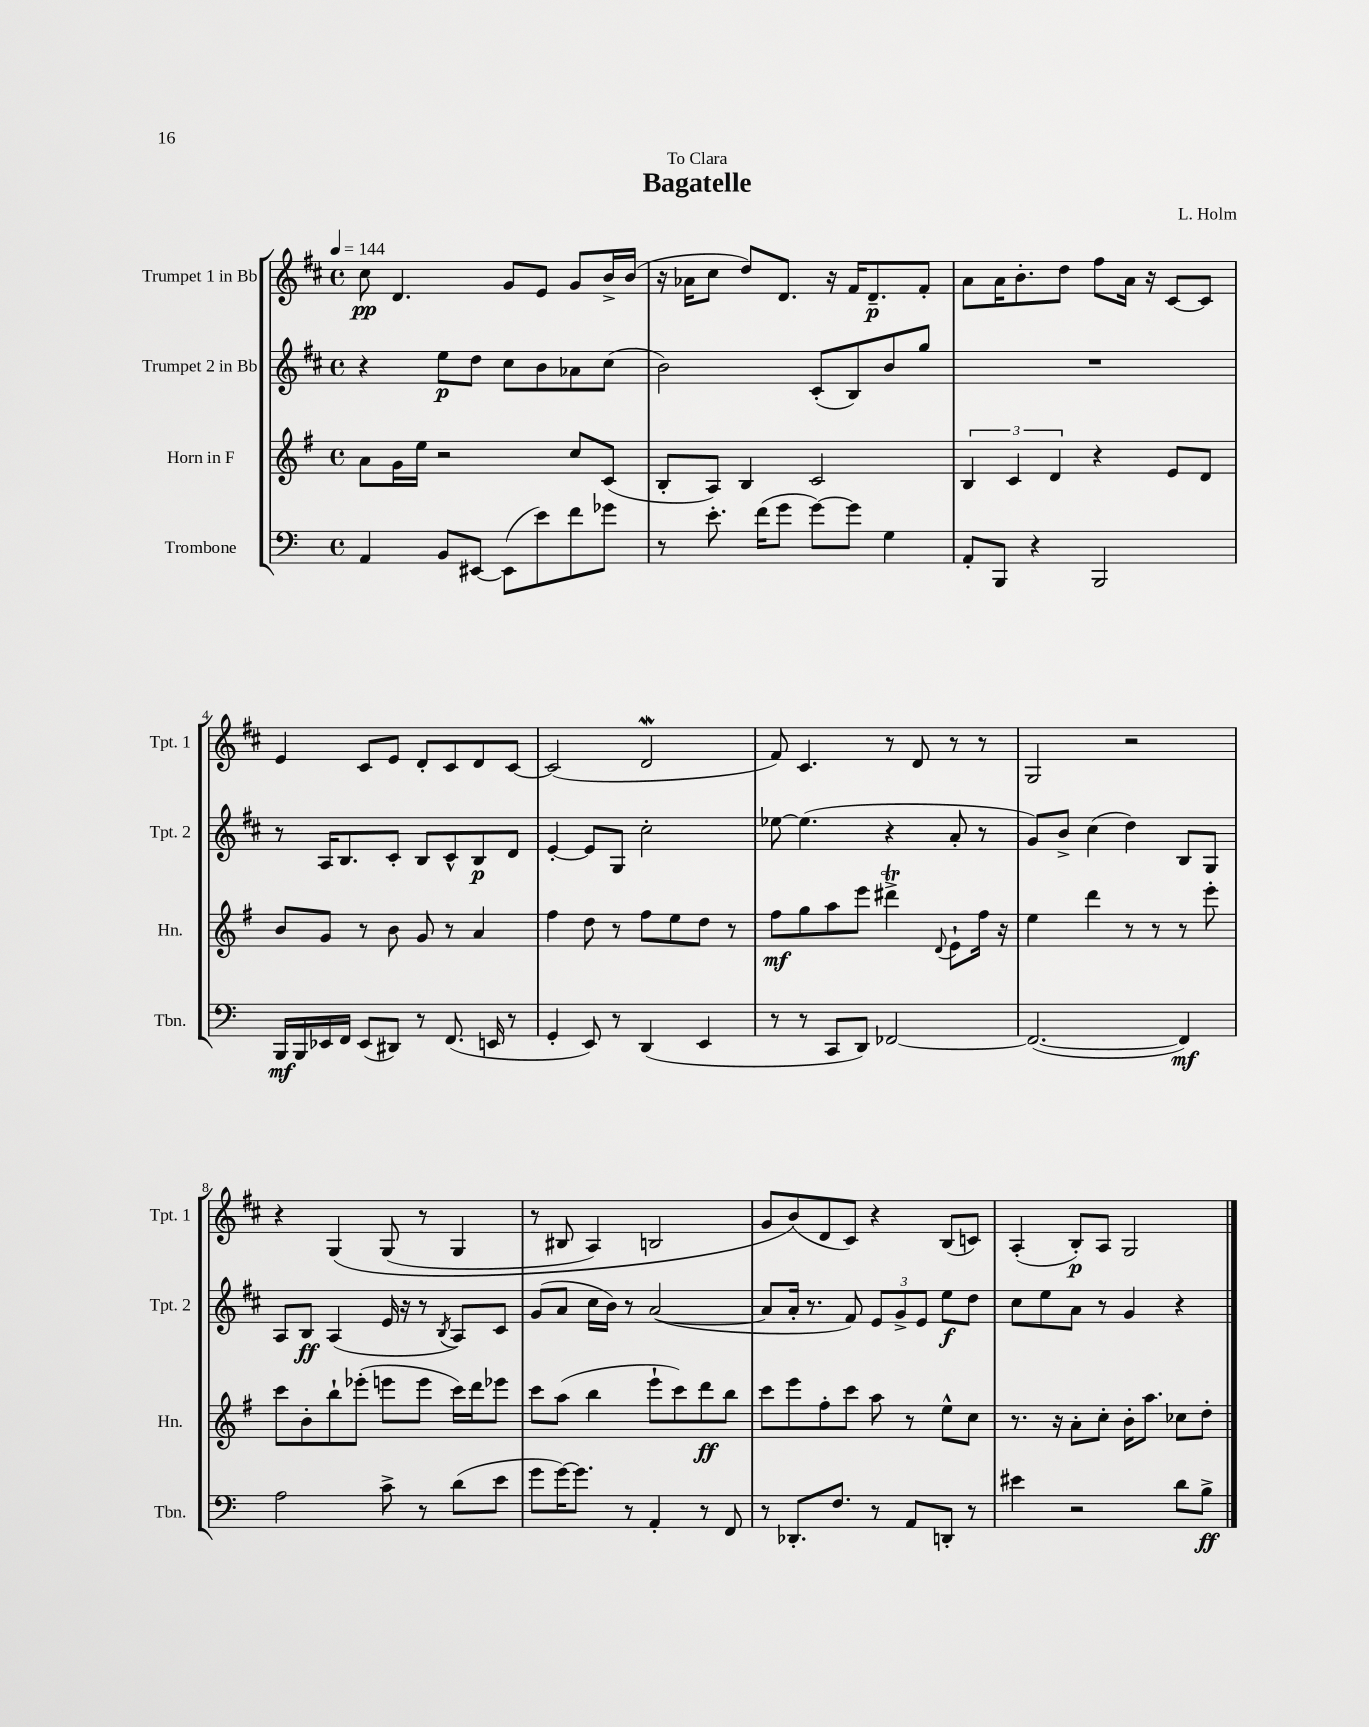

**kern	**dynam	**kern	**dynam	**kern	**dynam	**kern	**dynam
*part4	*part4	*part3	*part3	*part2	*part2	*part1	*part1
*staff4	*staff4	*staff3	*staff3	*staff2	*staff2	*staff1	*staff1
*I"Trombone	*	*I"Horn in F	*	*I"Trumpet 2 in Bb	*	*I"Trumpet 1 in Bb	*
*I'Tbn.	*	*I'Hn.	*	*I'Tpt. 2	*	*I'Tpt. 1	*
*clefF4	*	*clefG2	*	*clefG2	*	*clefG2	*
*k[]	*	*k[f#]	*	*k[f#c#]	*	*k[f#c#]	*
*M4/4	*	*M4/4	*	*M4/4	*	*M4/4	*
*met(c)	*	*met(c)	*	*met(c)	*	*met(c)	*
*MM144	*	*MM144	*	*MM144	*	*MM144	*
=1	=1	=1	=1	=1	=1	=1	=1
4AA/	.	8a\L	.	4r	.	8cc#\	pp
.	.	16g\L	.	.	.	4.d/	.
.	.	16ee\JJ	.	.	.	.	.
8BB/L	.	2r	.	8ee\L	p	.	.
[8EE#X/J	.	.	.	8dd\J	.	.	.
(8EE#\L]	.	.	.	8cc#\L	.	8g/L	.
8e\)	.	.	.	8b\	.	8e/J	.
8f\	.	8cc/L	.	8a-X\	.	8g/L	.
8g-X\J	.	(8c/J	.	(8cc#\J	.	16b^/L	.
.	.	.	.	.	.	(16b/JJ	.
=2	=2	=2	=2	=2	=2	=2	=2
8r	.	8B'/L	.	2b\)	.	16r	.
.	.	.	.	.	.	16a-X\KL	.
8.e'\	.	8A/J)	.	.	.	8cc#\J	.
.	.	4B/	.	.	.	8dd/L)	.
(16f\KL	.	.	.	.	.	.	.
8g\J	.	.	.	.	.	8.d/J	.
[8g\L)	.	2c/	.	(8c#'/L	.	.	.
.	.	.	.	.	.	16r	.
8g\J]	.	.	.	8B/)	.	16f#/KL	.
.	.	.	.	.	.	8.d~/	p
4G\	.	.	.	8b/	.	.	.
.	.	.	.	8gg/J	.	8f#'/J	.
=3	=3	=3	=3	=3	=3	=3	=3
8AA'/L	.	6B/	.	1r	.	8a\L	.
8BBB/J	.	.	.	.	.	16a\K	.
.	.	6c/	.	.	.	.	.
.	.	.	.	.	.	8.b'\	.
4r	.	.	.	.	.	.	.
.	.	6d/	.	.	.	.	.
.	.	.	.	.	.	8dd\J	.
2BBB/	.	4r	.	.	.	8ff#\L	.
.	.	.	.	.	.	16a\Jk	.
.	.	.	.	.	.	16r	.
.	.	8e/L	.	.	.	[8c#/L	.
.	.	8d/J	.	.	.	8c#/J]	.
!!LO:LB:g=z
=4	=4	=4	=4	=4	=4	=4	=4
16BBB/LL	mf	8b/L	.	8r	.	4e/	.
16BBB/	.	.	.	.	.	.	.
16EE-X/	.	8g/J	.	16A/KL	.	.	.
16FF/JJ	.	.	.	8.B/	.	.	.
(8EE-/L	.	8r	.	.	.	8c#/L	.
8DD#X/J)	.	8b\	.	8c#'/J	.	8e/J	.
8r	.	8g/	.	8B/L	.	8d'/L	.
(8.FF/	.	8r	.	8c#^^/	.	8c#/	.
.	.	4a/	.	8B/	p	8d/	.
16EEn/	.	.	.	.	.	.	.
8r	.	.	.	8d/J	.	[8c#/J	.
=5	=5	=5	=5	=5	=5	=5	=5
4GG'/	.	4ff#\	.	[4e'/	.	(2c#/]	.
8EE/)	.	8dd\	.	8e/L]	.	.	.
8r	.	8r	.	8G/J	.	.	.
(4DD/	.	8ff#\L	.	2cc#'\	.	2dw/	.
.	.	8ee\	.	.	.	.	.
4EE/	.	8dd\J	.	.	.	.	.
.	.	8r	.	.	.	.	.
=6	=6	=6	=6	=6	=6	=6	=6
8r	.	8ff#\L	mf	[8ee-X\	.	8f#/)	.
8r	.	8gg\	.	(4.ee-\]	.	4.c#/	.
8CC/L	.	8aa\	.	.	.	.	.
8DD/J)	.	8eee\J	.	.	.	.	.
[2FF-X/	.	4ddd#Xt^\	.	4r	.	8r	.
.	.	.	.	.	.	8d/	.
.	.	8qqd/	.	.	.	.	.
.	.	8e`\L	.	8a'/	.	8r	.
.	.	16ff#\Jk	.	8r	.	8r	.
.	.	16r	.	.	.	.	.
=7	=7	=7	=7	=7	=7	=7	=7
(2.FF-/_	.	4ee\	.	8g/L)	.	2G/	.
.	.	.	.	8b^/J	.	.	.
.	.	4ddd\	.	(4cc#\	.	.	.
.	.	8r	.	4dd\)	.	2r	.
.	.	8r	.	.	.	.	.
4FF-/])	mf	8r	.	8B/L	.	.	.
.	.	8eee'\	.	8G/J	.	.	.
!!LO:LB:g=z
=8	=8	=8	=8	=8	=8	=8	=8
2A\	.	8ccc\L	.	8A/L	.	4r	.
.	.	8b'\	.	8B/J	ff	.	.
.	.	8bb`\	.	(4A/	.	(4G/	.
.	.	(8eee-X'\J	.	.	.	.	.
8c^\	.	8eeen\L	.	16e/	.	(8G/	.
.	.	.	.	16r	.	.	.
8r	.	8eee\J	.	8r	.	8r	.
.	.	.	.	8qB/	.	.	.
(8d\L	.	16ccc\LL)	.	8A/L)	.	4G/	.
.	.	16ddd\J	.	.	.	.	.
8e\J	.	8eee-X\J	.	8c#/J	.	.	.
=9	=9	=9	=9	=9	=9	=9	=9
8g\L	.	8ccc\L	.	(8g/L	.	8r	.
[16g\K)	.	(8aa\J	.	8a/J	.	8B#X/	.
8.g\J]	.	.	.	.	.	.	.
.	.	4bb\	.	16cc#\LL	.	4A/)	.
.	.	.	.	16b\JJ)	.	.	.
8r	.	.	.	8r	.	.	.
4AA'/	.	8eee`\L	.	([2a/	.	2Bn/	.
.	.	8ccc\)	.	.	.	.	.
8r	.	8ddd\	ff	.	.	.	.
8FF/	.	8bb\J	.	.	.	.	.
=10	=10	=10	=10	=10	=10	=10	=10
8r	.	8ccc\L	.	8a/L]	.	8g/L	.
8.DD-X'/L	.	8eee\	.	16a'/Jk	.	(8b/)	.
.	.	.	.	8.r	.	.	.
.	.	8ff#'\	.	.	.	8d/	.
8.F/J	.	.	.	.	.	.	.
.	.	8ccc\J	.	8f#/)	.	8c#/J)	.
8r	.	8aa\	.	12e/L	.	4r	.
.	.	.	.	12g^/	.	.	.
8AA/L	.	8r	.	.	.	.	.
.	.	.	.	12e/J	.	.	.
8DDn'/J	.	8ee^^\L	.	8ee\L	f	(8B/L	.
8r	.	8cc\J	.	8dd\J	.	8cn/J)	.
=11	=11	=11	=11	=11	=11	=11	=11
4e#X\	.	8.r	.	8cc#\L	.	(4A'/	.
.	.	.	.	8ee\	.	.	.
.	.	16r	.	.	.	.	.
2r	.	8a'\L	.	8a\J	.	8B'/L)	p
.	.	8cc'\J	.	8r	.	8A/J	.
.	.	16b'\KL	.	4g/	.	2G/	.
.	.	8.aa\J	.	.	.	.	.
8d\L	.	8cc-X\L	.	4r	.	.	.
8B^\J	ff	8dd'\J	.	.	.	.	.
==	==	==	==	==	==	==	==
*-	*-	*-	*-	*-	*-	*-	*-
